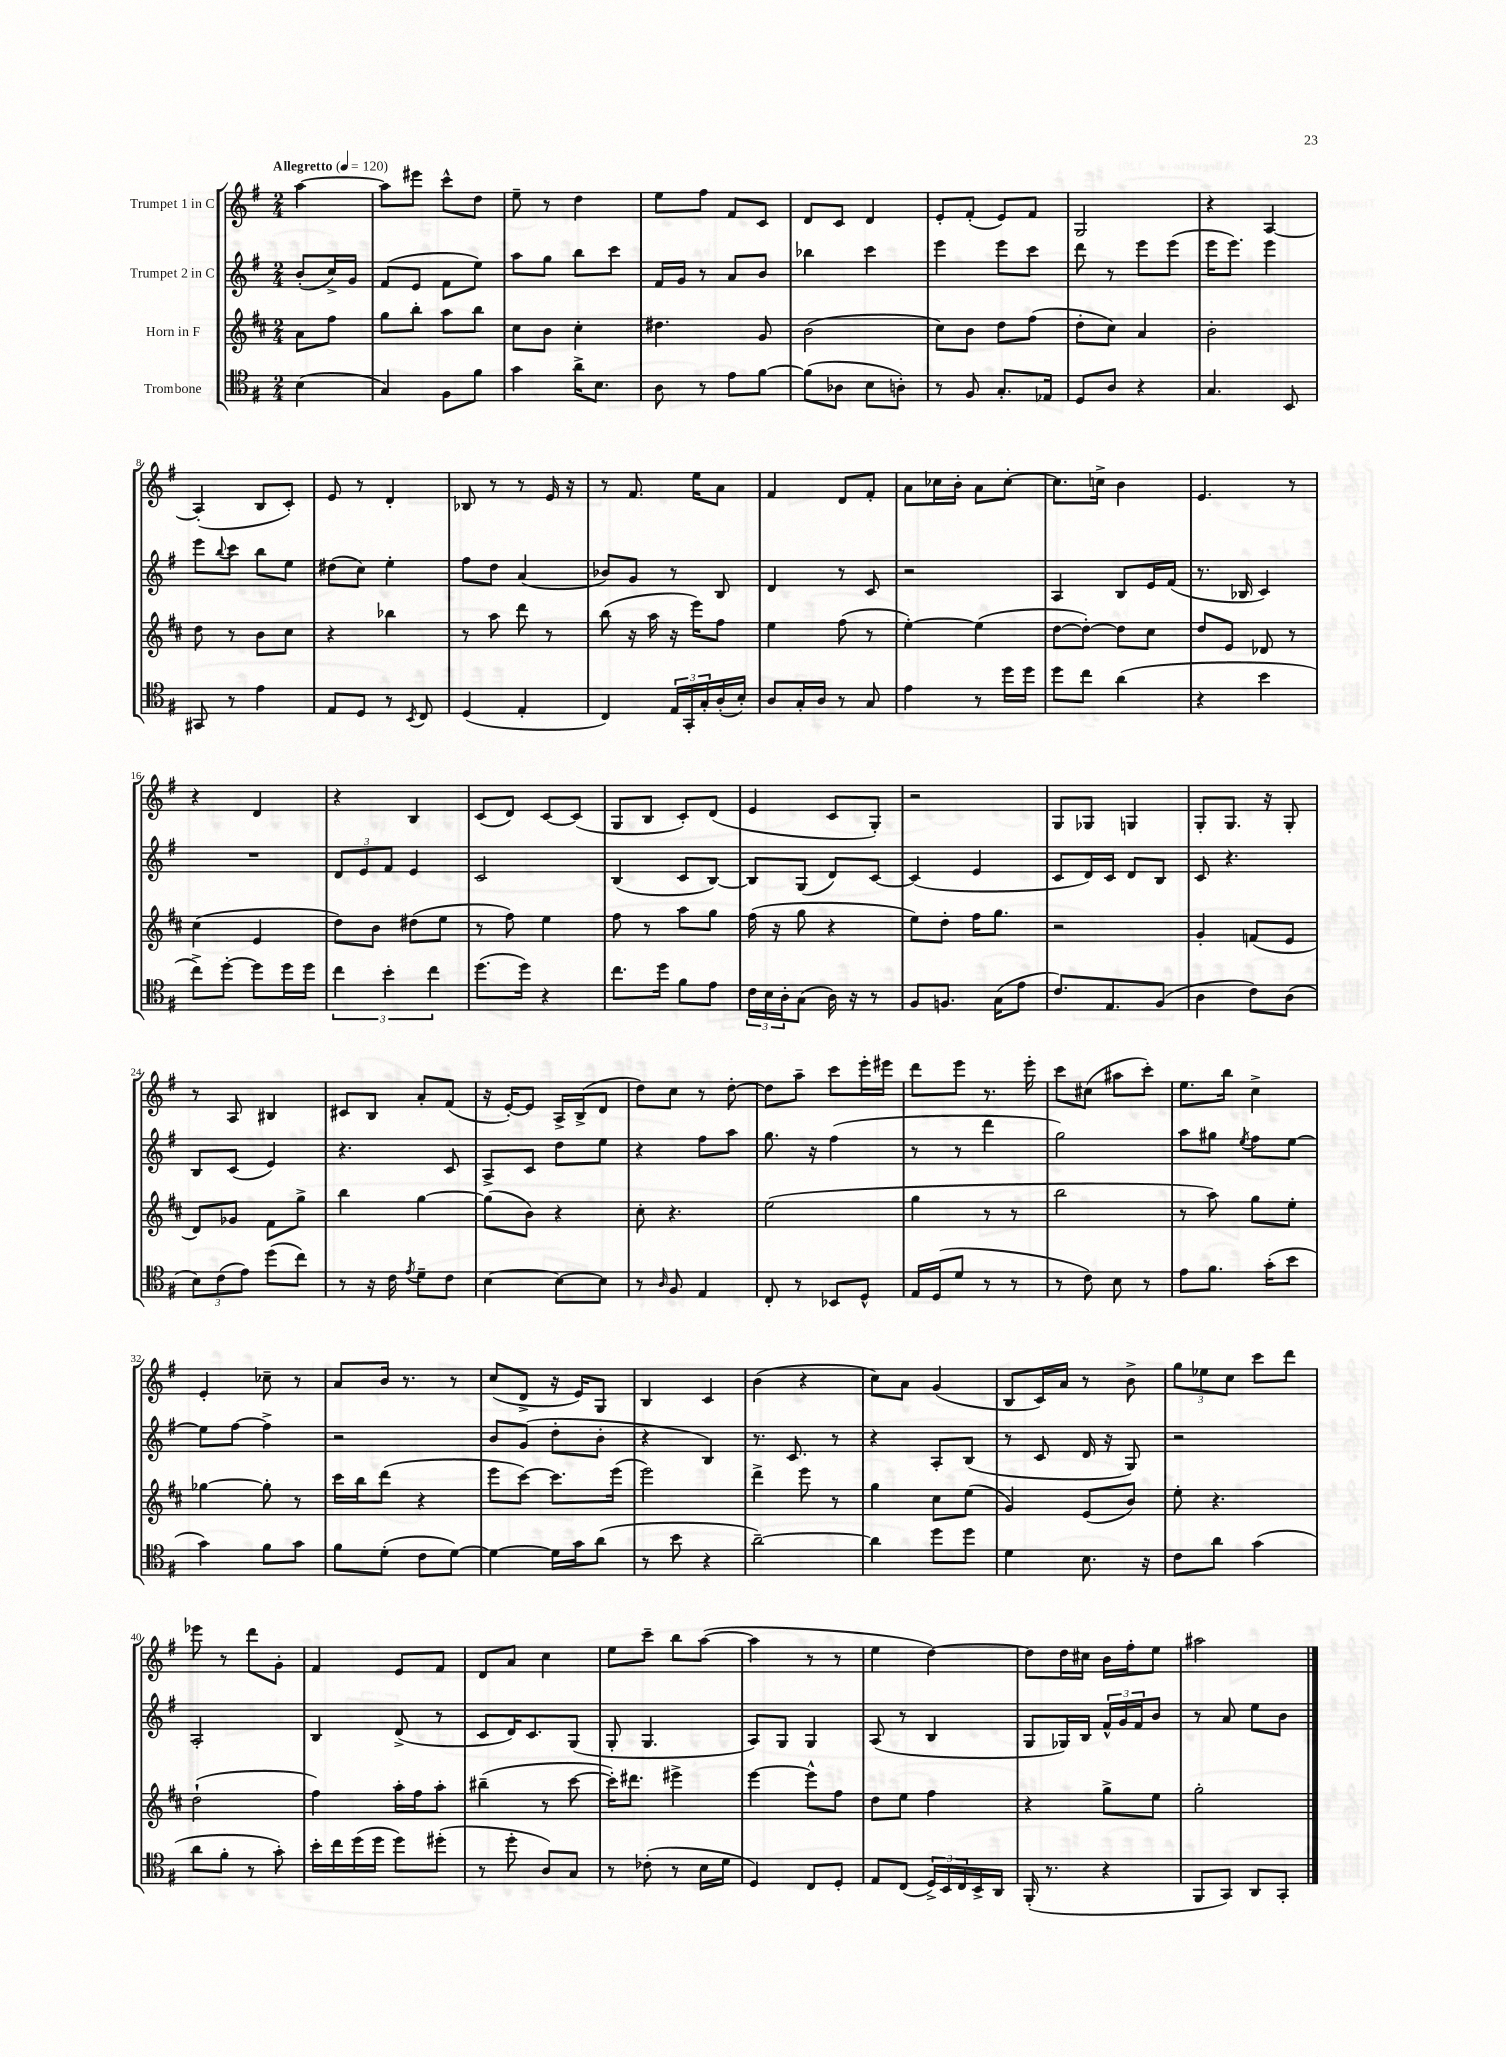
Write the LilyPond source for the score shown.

<<
\new StaffGroup <<
\new Staff = "s0" \with { instrumentName = "Trumpet 1 in C" } {
    \clef treble \key g \major \numericTimeSignature \time 2/4 \partial 4 \tempo "Allegretto" 4 = 120
    a''4~ |
    a''8 eis'''8 c'''8-^ d''8 |
    e''8-- r8 d''4 |
    e''8 fis''8 fis'8 c'8 |
    d'8 c'8 d'4 |
    e'8-. fis'8-.( e'8) fis'8 |
    g2 |
    r4 a4~ |
    a4-.( b8 c'8-.) |
    e'8 r8 d'4-. |
    bes8 r8 r8 e'16 r16 |
    r8 fis'8. e''16 a'8 |
    fis'4 d'8 fis'8-. |
    a'8 ces''16 b'16-. a'8 ces''8~-. |
    ces''8. c''16-> b'4 |
    e'4. r8 |
    r4 d'4 |
    r4 b4 |
    c'8( d'8) c'8~ c'8( |
    g8 b8 c'8-.) d'8( |
    e'4 c'8 g8-.) |
    r2 |
    g8 ges8 g4 |
    g8-. g8. r16 g8-. |
    r8 a8 bis4 |
    cis'8 b8 a'8-. fis'8( |
    r16 e'16~-.) e'8 a16-> b16->( d'8 |
    d''8) c''8 r8 d''8~-. |
    d''8 a''8-- c'''8 e'''16-. eis'''16 |
    d'''8 e'''8 r8. e'''16-. |
    c'''8 cis''8( ais''8 c'''8-.) |
    e''8. b''16 c''4-> |
    e'4-. ces''8-- r8 |
    a'8 b'16 r8. r8 |
    c''8( d'8-> r16 e'16) g8 |
    b4 c'4 |
    b'4( r4 |
    c''8) a'8 g'4( |
    b8 c'16) a'16 r8 b'8-> |
    \tuplet 3/2 { g''8 ees''8 c''8 } c'''8 d'''8 |
    ees'''8 r8 d'''8 g'8-. |
    fis'4 e'8 fis'8 |
    d'8 a'8 c''4 |
    e''8 c'''8-- b''8 a''8~( |
    a''4 r8 r8 |
    e''4 d''4~) |
    d''8 d''16 cis''16 b'16 fis''16-. e''8 |
    ais''2 \bar "|." |
}
\new Staff = "s1" \with { instrumentName = "Trumpet 2 in C" } {
    \clef treble \key g \major \numericTimeSignature \time 2/4 \partial 4
    b'8-.( c''16->) g'16 |
    fis'8( e'8 fis'8 e''8) |
    a''8 g''8 b''8 c'''8 |
    fis'16 g'16 r8 a'8 b'8 |
    bes''4 c'''4 |
    e'''4 e'''8 c'''8 |
    d'''8 r8 e'''8 e'''8( |
    e'''16 e'''8.) e'''4 |
    e'''8 \appoggiatura { b''8 } c'''8 b''8 e''8 |
    dis''8( c''8) e''4-. |
    fis''8 d''8 a'4( |
    bes'8) g'8 r8 b8 |
    d'4 r8 c'8 |
    r2 |
    a4 b8 e'16 fis'16( |
    r8. bes16 c'4) |
    R2 |
    \tuplet 3/2 { d'8 e'8 fis'8 } e'4 |
    c'2 |
    b4( c'8 b8~) |
    b8 g8( d'8) c'8~ |
    c'4( e'4 |
    c'8 d'16) c'16 d'8 b8 |
    c'8 r4. |
    b8 c'8( e'4) |
    r4. c'8 |
    a8-> c'8 d''8 e''8 |
    r4 fis''8 a''8 |
    g''8. r16 fis''4( |
    r8 r8 d'''4 |
    g''2) |
    a''8 gis''8 \acciaccatura { e''8 } fis''8 e''8~ |
    e''8 fis''8~ fis''4-> |
    r2 |
    b'8 g'8( d''8-. b'8-. |
    r4 b4) |
    r8. c'8. r8 |
    r4 a8-. b8( |
    r8 c'8 d'16 r16 g8) |
    r2 |
    a2-. |
    b4 d'8->( r8 |
    c'8 d'16) c'8. g8( |
    g8-. g4. |
    a8) g8 g4 |
    a8( r8 b4 |
    g8 ges16) b16 \tuplet 3/2 { fis'16-^ g'16 fis'16 } b'8 |
    r8 a'8 e''8 b'8 \bar "|." |
}
\new Staff = "s2" \with { instrumentName = "Horn in F" } {
    \clef treble \key d \major \numericTimeSignature \time 2/4 \partial 4
    a'8 fis''8 |
    g''8 b''8-. a''8 b''8 |
    cis''8 b'8 cis''4-. |
    dis''4. g'8 |
    b'2( |
    cis''8) b'8 d''8 fis''8( |
    d''8-. cis''8) a'4 |
    b'2-. |
    d''8 r8 b'8 cis''8 |
    r4 bes''4 |
    r8 a''8 d'''8 r8 |
    b''8( r16 a''16 r16 e'''16) fis''8 |
    e''4 fis''8( r8 |
    e''4~-.) e''4( |
    d''8~ d''8~-.) d''8 cis''8 |
    d''8 e'8 des'8 r8 |
    cis''4( e'4 |
    d''8) b'8 dis''8( e''8 |
    r8 fis''8) e''4 |
    fis''8 r8 a''8 g''8 |
    fis''16( r16 g''8 r4 |
    e''8) d''8-. fis''16 g''8. |
    r2 |
    g'4-. f'8( e'8 |
    d'8) ges'8 fis'8 g''8-> |
    b''4 g''4~ |
    g''8( b'8) r4 |
    cis''8-. r4. |
    e''2( |
    g''4 r8 r8 |
    b''2 |
    r8 a''8) g''8 e''8-. |
    ges''4~ ges''8-. r8 |
    cis'''16 b''16 d'''8( r4 |
    e'''8 cis'''8~) cis'''8. e'''16( |
    e'''2) |
    d'''4-> e'''8 r8 |
    g''4 cis''8 e''8( |
    g'4) e'8( b'8) |
    e''8-. r4. |
    d''2-!( |
    fis''4) a''16-. fis''16 a''8-. |
    bis''4--( r8 cis'''8~ |
    cis'''16-.) dis'''8. eis'''4-> |
    e'''4~ e'''8-^ fis''8 |
    d''8 e''8 fis''4 |
    r4 g''8-> e''8 |
    g''2-. \bar "|." |
}
\new Staff = "s3" \with { instrumentName = "Trombone" } {
    \clef tenor \key g \major \numericTimeSignature \time 2/4 \partial 4
    b4( |
    g4) fis8 fis'8 |
    g'4 a'16-> b8. |
    a8 r8 e'8 fis'8~ |
    fis'8( aes8 b8 a8-.) |
    r8 fis8 g8.-. ees16 |
    d8 a8 r4 |
    g4. b,8 |
    gis,8 r8 e'4 |
    e8 d8 r8 \acciaccatura { b,8 } c8 |
    d4( e4-. |
    c4) \tuplet 3/2 { e16 g,16-. g16-. } a16-.( b16-.) |
    a8 g16-. a16 r8 g8 |
    e'4 r8 d''16 d''16 |
    d''8 c''8 a'4( |
    r4 b'4 |
    c''8->) d''8~-. d''8 d''16 d''16 |
    \tuplet 3/2 { c''4 b'4-. c''4 } |
    d''8.( d''16) r4 |
    c''8. d''16 fis'8 e'8 |
    \tuplet 3/2 { c'16 b16 a16-. } g8( a16) r16 r8 |
    fis8 f8. g16( e'8 |
    c'8.) e8. fis8( |
    a4 c'8) a8( |
    \tuplet 3/2 { b8) c'8( e'8) } d''8( c''8) |
    r8 r16 c'16 \acciaccatura { e'8 } d'8-- c'8 |
    b4~ b8~ b8 |
    r8 \grace { a16 } fis8 e4 |
    c8-. r8 bes,8 d8-^ |
    e16 d16( d'8 r8 r8 |
    r8 c'8) b8 r8 |
    e'8 fis'8. g'16-.( b'8 |
    g'4) fis'8 g'8 |
    fis'8 d'8-.( c'8 d'8~) |
    d'4~ d'16 g'16 a'8( |
    r8 b'8 r4 |
    a'2~--) |
    a'4 d''8 d''8 |
    d'4 b8. r16 |
    c'8 a'8 g'4( |
    a'8 fis'8-. r8 g'8-.) |
    b'16-. c''16 d''16( d''16 d''8) dis''8-.( |
    r8 d''8-. a8) g8 |
    r8 ces'8-.( r8 b16 d'16 |
    d4) c8 d8-. |
    e8 c8( \tuplet 3/2 { d16->) b,16 c16 } b,16-> a,16 |
    fis,16-.( r8. r4 |
    fis,8 g,8) a,8 g,8-. \bar "|." |
}
>>
>>
